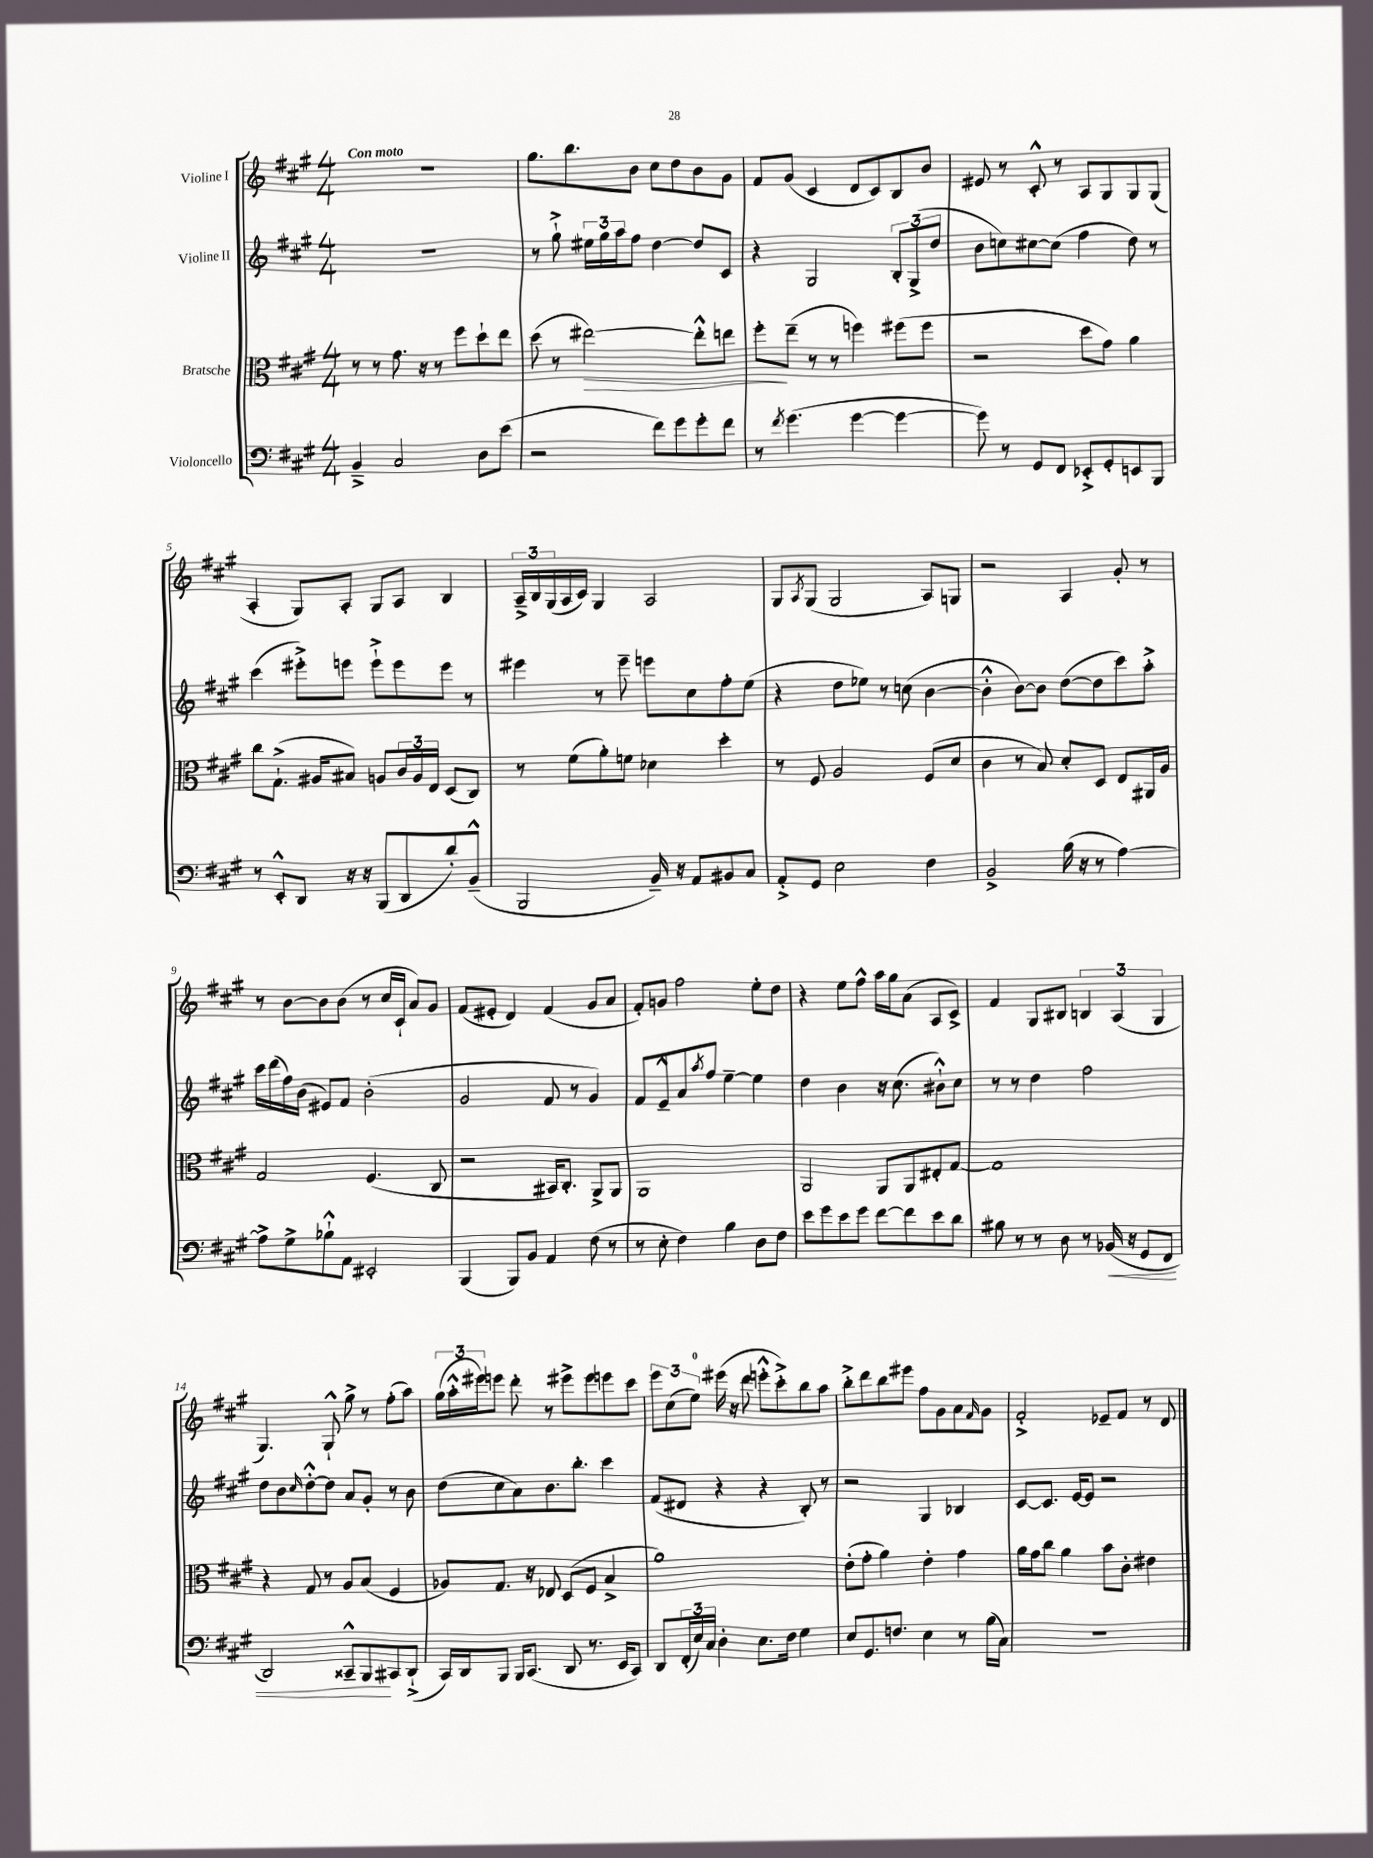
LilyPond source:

<<
\new StaffGroup <<
\new Staff = "s0" \with { instrumentName = "Violine I" } {
    \clef treble \key a \major \numericTimeSignature \time 4/4 \tempo "Con moto"
    R1 |
    gis''8. b''8. b'8 cis''8 d''8 b'8 gis'8 |
    fis'8 gis'8( cis'4 d'8 cis'8) b8 b'8 |
    eis'8 r8 cis'8-.-^ r8 a8 gis8 gis8 gis8( |
    a4-. gis8) a8-. gis8 a8 b4 |
    \tuplet 3/2 { a16---> b16 gis16( } a16 cis'16) gis4 a2 |
    gis8 \acciaccatura { a8 } gis8( gis2 a8) g8 |
    r2 a4 gis'8-. r8 |
    r8 b'8~ b'8 b'8( r8 cis''16 cis'16-! a'8) gis'8 |
    fis'8( eis'8-. d'4) fis'4( gis'8 a'8 |
    fis'8-.) g'8 fis''2 e''8-. d''8 |
    r4 e''8 fis''8-^ a''16 gis''16 a'8( a8 cis'8->) |
    fis'4 gis8 bis8 \tuplet 3/2 { b4 a4( gis4 } |
    gis4.) gis8-!-^ gis''8-> r8 fis''8-.( a''8) |
    \tuplet 3/2 { gis''16( a''16-.-^ eis'''16) } e'''8 d'''8-. r8 eis'''8-> eis'''8 e'''8 cis'''8 |
    \tuplet 3/2 { e'''8 cis''8( e''8-0) } eis'''16( r16 d'''8 e'''8-.-^ cis'''8-.->) b''8 a''8 |
    b''8-.-> d'''8 b''8 eis'''8 fis''8 gis'8 a'8 \grace { fis'16 } gis'8 |
    fis'2-.-> ees'8-- fis'8 r8 d'8 \bar "|." |
}
\new Staff = "s1" \with { instrumentName = "Violine II" } {
    \clef treble \key a \major \numericTimeSignature \time 4/4
    R1 |
    r8 gis''8-!-> \tuplet 3/2 { eis''16 gis''16 a''16 } fis''8 d''4~ d''8 cis'8 |
    r4 gis2 \tuplet 3/2 { b8-. gis8->( d''8 } |
    b'8 c''8) cis''8~ cis''8( fis''4 d''8) r8 |
    cis'''4( eis'''8-.->) e'''8 e'''8-!-> e'''8 e'''8 r8 |
    eis'''4 r8 eis'''8-- e'''8 cis''8 fis''8-. e''8( |
    r4 d''8 ees''8) r8 c''8( b'4~ |
    b'4-.-^ b'8~) b'8 d''8~( d''8 cis'''8) a''8-.-> |
    cis'''16 d'''16( fis''16) b'16( eis'8) fis'8 b'2-.( |
    gis'2 fis'8 r8 gis'4) |
    fis'8 e'8---^ a'8 \acciaccatura { a''8 } fis''8 e''4~-- e''4 |
    d''4 b'4 r16 cis''8.( bis'8-!-^) cis''8 |
    r8 r8 d''4 fis''2 |
    d''8 b'8 \grace { cis''16 } d''8~-.-^ d''8 a'8 gis'8-. r8 b'8 |
    d''8( cis''8 a'8) b'8. b''8.-. cis'''4 |
    fis'8( dis'8 r4 r4 b8-.) r8 |
    r2 gis4 bes4 |
    cis'8~ cis'8. e'16~ e'8 r2 \bar "|." |
}
\new Staff = "s2" \with { instrumentName = "Bratsche" } {
    \clef alto \key a \major \numericTimeSignature \time 4/4
    r8 r8 gis'8. r16 r8 fis''8 d''8-! e''8 |
    d''8( r8 eis''2~\>) eis''8-.-^ e''8 |
    fis''8-.\! e''8--( r8 r8 f''4) fis''8( fis''8 |
    r2 d''8 gis'8) a'4 |
    cis''8 gis8.-!->( ais16 bis8) a8 \tuplet 3/2 { cis'16 a16 e16 } d8( cis8) |
    r8 fis'8( a'8-.) f'8 des'4 d''4-. |
    r8 fis8 a2 fis8( d'8 |
    cis'4 r8 b8) d'8-. d8 e8 ais,16 a16 |
    gis2 fis4.( cis8 |
    r2 bis,16) cis8.-. a,8-> a,8 |
    a,1 |
    a,2 a,8 a,8 eis8-. gis8~ |
    gis1 |
    r4 gis8 r8 a8 b8( fis4 |
    aes8) gis8. r16 ees8 d8( fis8 b4-> |
    a'1) |
    e'8-.( gis'8-. a'4) e'4-. gis'4 |
    a'16 gis'16 cis''8 a'4 b'8 cis'8-. eis'4 \bar "|." |
}
\new Staff = "s3" \with { instrumentName = "Violoncello" } {
    \clef bass \key a \major \numericTimeSignature \time 4/4
    b,4---> cis2 d8 e'8( |
    r2 fis'8) gis'8 gis'8-. fis'8 |
    r8 \acciaccatura { fis'8 } gis'4.( gis'4~ gis'4~ |
    gis'8) r8 gis,8 fis,8 ees,8-.-> gis,8-. e,8 b,,8 |
    r8 e,8-.-^ d,8 r16 r16 b,,8( d,8 d'8-.) b,8---^( |
    b,,2 b,16--) r16 a,8 bis,8 cis8 |
    a,8-.-> gis,8 e2 fis4 |
    b,2-> b16( r16 r8 a4~) |
    a8-> gis8-> bes8-!-^ a,8 eis,2-. |
    b,,4( b,,8) b,8 a,4 fis8( r8 |
    r8 e8-. fis4) b4 d8 fis8 |
    e'8 gis'8 e'8 gis'8 fis'8~ fis'8 e'8 d'8 |
    bis8 r8 r8 d8 r8 bes,16\<( r16 gis,8 fis,8 |
    d,2) cisis,8---^ b,,8\! cis,8 d,8-!->( |
    cis,16) d,16 b,,8 b,,16 cis,8.( d,8 r8. e,16 cis,8) |
    d,8 \tuplet 3/2 { fis,16-.( e16) cis16 } d4-. e8. fis16 gis4 |
    e8 gis,8. f8. e4 r8 b16( cis16) |
    R1 \bar "|." |
}
>>
>>
